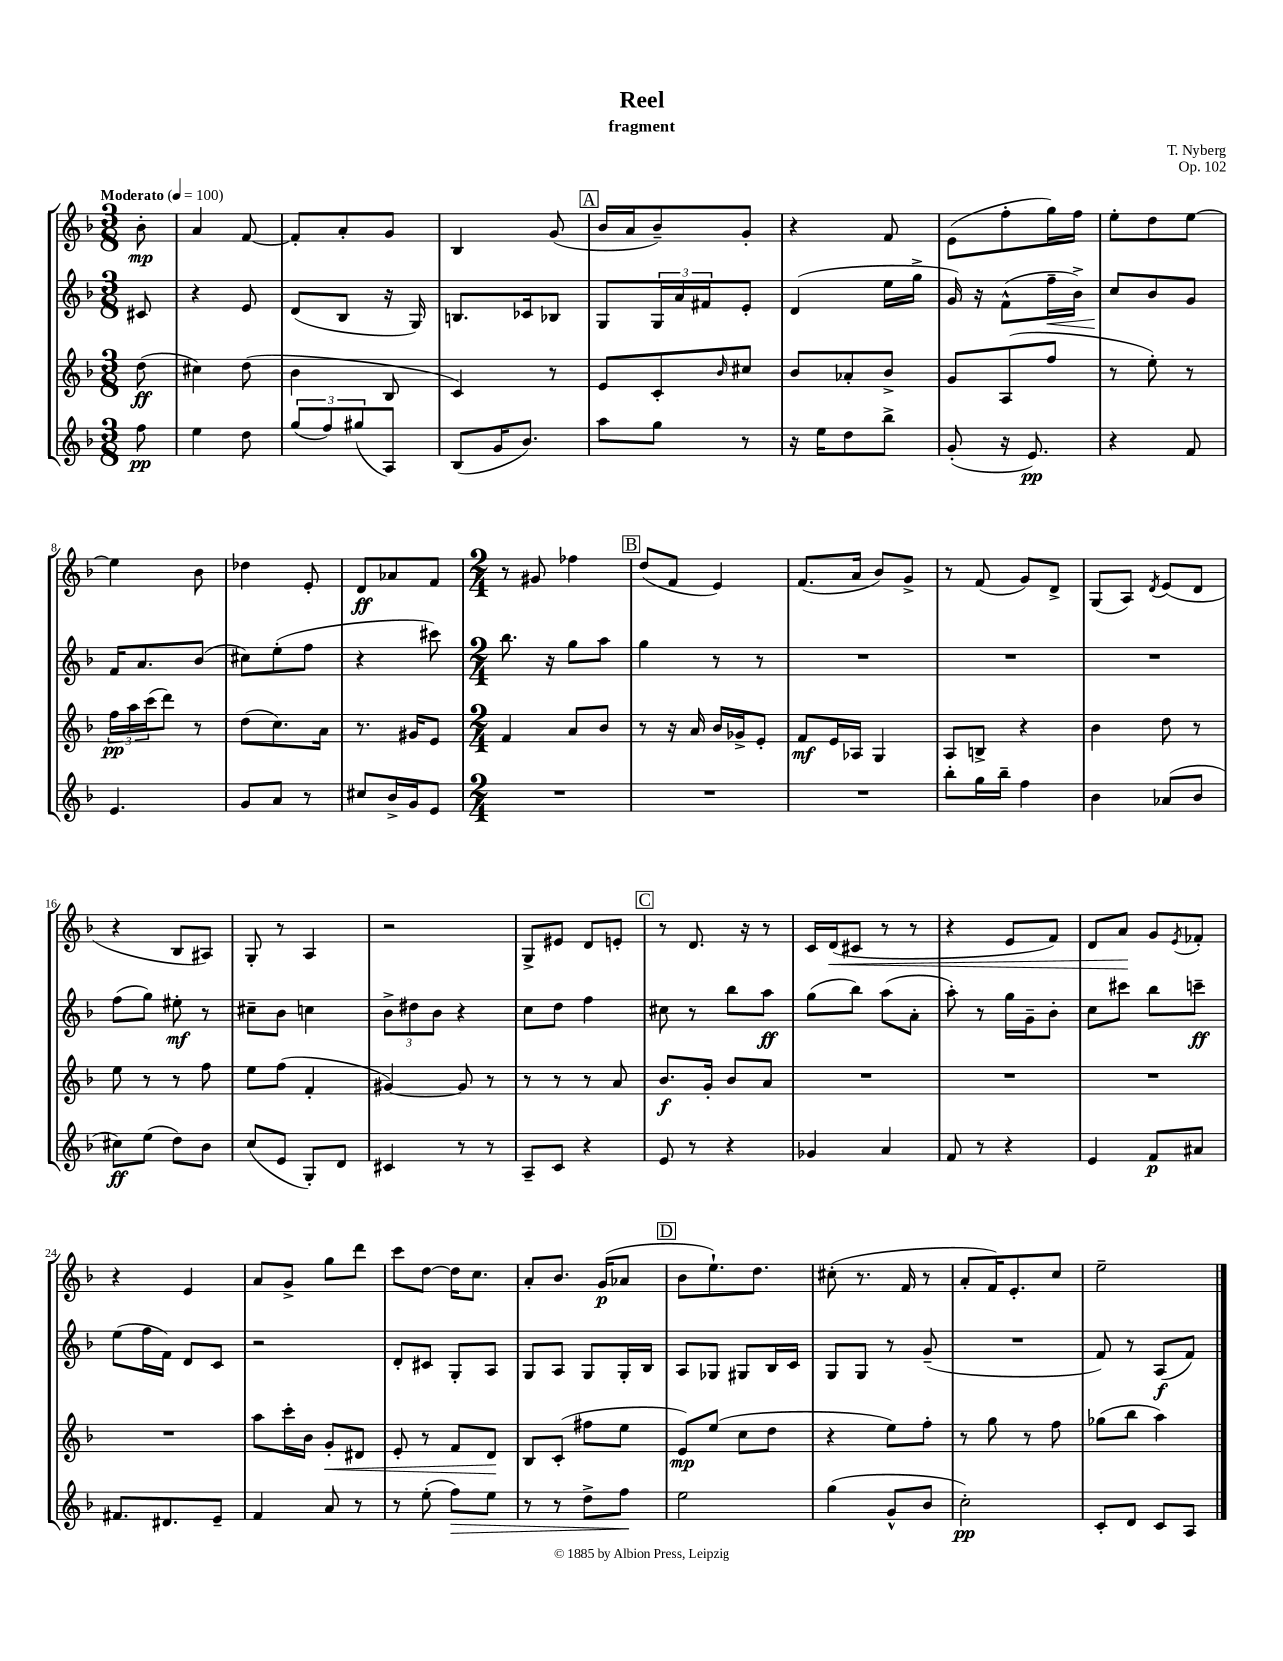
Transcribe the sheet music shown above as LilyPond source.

\header { title = "Reel" composer = "T. Nyberg" subtitle = "fragment" opus = "Op. 102" }
<<
\new StaffGroup <<
\new Staff = "s0" {
    \clef treble \key f \major \numericTimeSignature \time 3/8 \partial 8 \tempo "Moderato" 4 = 100
    bes'8-.\mp |
    a'4 f'8~ |
    f'8-. a'8-. g'8 |
    bes4 g'8( |
    \mark \markup { \box "A" } bes'16 a'16 bes'8--) g'8-. |
    r4 f'8 |
    e'8( f''8-. g''16) f''16 |
    e''8-. d''8 e''8~ |
    e''4 bes'8 |
    des''4 e'8-. |
    d'8\ff aes'8 f'8 |
    \numericTimeSignature \time 2/4 r8 gis'8 fes''4 |
    \mark \markup { \box "B" } d''8( f'8 e'4) |
    f'8.( a'16 bes'8) g'8-> |
    r8 f'8( g'8) d'8-> |
    g8( a8) \acciaccatura { d'8 } e'8( d'8 |
    r4 bes8 ais8) |
    g8-. r8 a4 |
    r2 |
    g8-> eis'8 d'8 e'8-. |
    \mark \markup { \box "C" } r8 d'8. r16 r8 |
    c'16 d'16\<( cis'8 r8 r8 |
    r4 e'8 f'8) |
    d'8 a'8\! g'8 \acciaccatura { e'8 } fes'8-. |
    r4 e'4 |
    a'8 g'8-> g''8 d'''8 |
    c'''8 d''8~ d''16 c''8. |
    a'8-. bes'8. g'16\p( aes'8 |
    \mark \markup { \box "D" } bes'8 e''8.-!) d''8. |
    cis''8-.( r8. f'16 r8 |
    a'8-. f'16) e'8.-. c''8 |
    e''2-- \bar "|." |
}
\new Staff = "s1" {
    \clef treble \key f \major \numericTimeSignature \time 3/8 \partial 8
    cis'8 |
    r4 e'8 |
    d'8( bes8 r16 g16) |
    b8. ces'16 bes8 |
    \mark \markup { \box "A" } g8 \tuplet 3/2 { g16 a'16 fis'16 } e'8-. |
    d'4( e''16 g''16-> |
    g'16) r16 f'8-^( f''16--\< bes'16->) |
    c''8\! bes'8 g'8 |
    f'16 a'8. bes'8( |
    cis''8) e''8-.( f''8 |
    r4 cis'''8) |
    \numericTimeSignature \time 2/4 bes''8. r16 g''8 a''8 |
    \mark \markup { \box "B" } g''4 r8 r8 |
    R2 |
    R2 |
    R2 |
    f''8( g''8) eis''8-.\mf r8 |
    cis''8-- bes'8 c''4 |
    \tuplet 3/2 { bes'8-> dis''8 bes'8 } r4 |
    c''8 d''8 f''4 |
    \mark \markup { \box "C" } cis''8 r8 bes''8 a''8\ff |
    g''8( bes''8) a''8( a'8-. |
    a''8-.) r8 g''16 g'16-- bes'8-. |
    c''8 cis'''8 bes''8 c'''8--\ff |
    e''8( f''16 f'16) d'8 c'8 |
    r2 |
    d'8-. cis'8 g8-. a8 |
    g8 a8 g8 g16-. bes16 |
    \mark \markup { \box "D" } a8 ges8 gis8 bes16 c'16 |
    g8 g8 r8 g'8--( |
    R2 |
    f'8) r8 a8\f( f'8) \bar "|." |
}
\new Staff = "s2" {
    \clef treble \key f \major \numericTimeSignature \time 3/8 \partial 8
    d''8\ff( |
    cis''4) d''8( |
    bes'4 bes8 |
    c'4) r8 |
    \mark \markup { \box "A" } e'8 c'8-. \grace { bes'16 } cis''8 |
    bes'8 aes'8-. bes'8-> |
    g'8 a8( f''8 |
    r8 e''8-.) r8 |
    \tuplet 3/2 { f''16\pp a''16 c'''16( } d'''8) r8 |
    d''8( c''8.) a'16 |
    r8. gis'16 e'8 |
    \numericTimeSignature \time 2/4 f'4 a'8 bes'8 |
    \mark \markup { \box "B" } r8 r16 a'16 bes'16 ges'16-> e'8-. |
    f'8\mf e'16 aes16 g4 |
    a8 b8-> r4 |
    bes'4 d''8 r8 |
    e''8 r8 r8 f''8 |
    e''8 f''8( f'4-. |
    gis'4~) gis'8 r8 |
    r8 r8 r8 a'8 |
    \mark \markup { \box "C" } bes'8.\f g'16-. bes'8 a'8 |
    R2 |
    R2 |
    R2 |
    R2 |
    a''8 c'''16-. bes'16 g'8-.\< dis'8 |
    e'8-. r8 f'8 d'8\! |
    bes8 c'8-.( fis''8 e''8 |
    \mark \markup { \box "D" } e'8\mp) e''8( c''8 d''8 |
    r4 e''8) f''8-. |
    r8 g''8 r8 f''8 |
    ges''8( bes''8 a''4) \bar "|." |
}
\new Staff = "s3" {
    \clef treble \key f \major \numericTimeSignature \time 3/8 \partial 8
    f''8\pp |
    e''4 d''8 |
    \tuplet 3/2 { g''8( f''8) gis''8( } a8) |
    bes8( g'16 bes'8.) |
    \mark \markup { \box "A" } a''8 g''8 r8 |
    r16 e''16 d''8 bes''8-> |
    g'8-.( r16 e'8.\pp) |
    r4 f'8 |
    e'4. |
    g'8 a'8 r8 |
    cis''8 bes'16-> g'16 e'8 |
    \numericTimeSignature \time 2/4 R2 |
    \mark \markup { \box "B" } R2 |
    R2 |
    bes''8-. g''16 bes''16-- f''4 |
    bes'4 aes'8( bes'8 |
    cis''8\ff) e''8( d''8) bes'8 |
    c''8( e'8 g8-.) d'8 |
    cis'4 r8 r8 |
    a8-- c'8 r4 |
    \mark \markup { \box "C" } e'8 r8 r4 |
    ges'4 a'4 |
    f'8 r8 r4 |
    e'4 f'8\p ais'8 |
    fis'8. dis'8. e'8-- |
    f'4 a'8 r8 |
    r8 e''8-.( f''8\>) e''8 |
    r8 r8 d''8-> f''8\! |
    \mark \markup { \box "D" } e''2 |
    g''4( g'8-^ bes'8 |
    c''2-.\pp) |
    c'8-. d'8 c'8 a8 \bar "|." |
}
>>
>>
